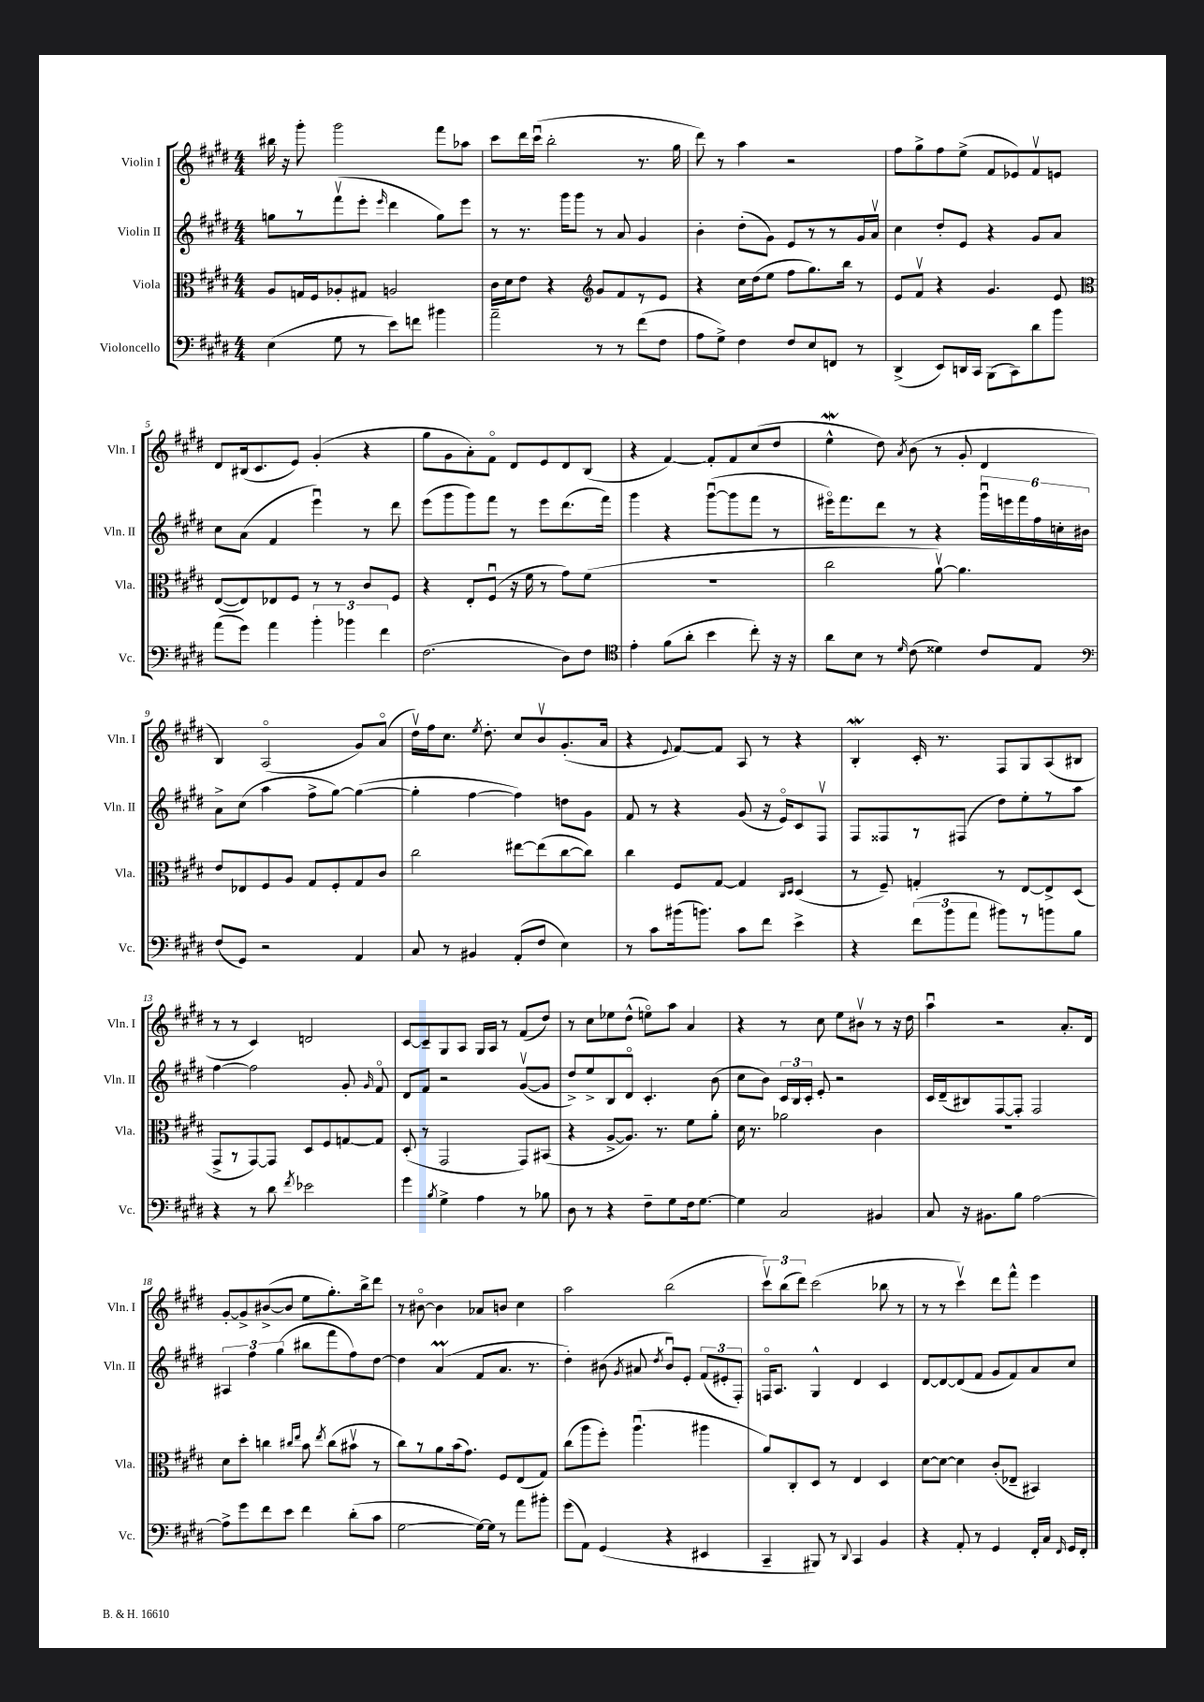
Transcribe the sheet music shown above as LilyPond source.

<<
\new StaffGroup <<
\new Staff = "s0" \with { instrumentName = "Violin I" shortInstrumentName = "Vln. I" } {
    \clef treble \key e \major \numericTimeSignature \time 4/4
    \autoBeamOff bis''16 r16 gis'''8-. gis'''2 fis'''8[ aes''8] |
    cis'''8[ dis'''16 cis'''16]\downbow( b''2-. r8. gis''16 |
    dis'''8) r8 a''4 r2 |
    fis''8[ gis''8-> fis''8 e''8]->( fis'8[ ees'8) fis'8\upbow e'8] |
    dis'8[ bis16( cis'8. e'8]) gis'4-.( r4 |
    gis''8[ gis'8 a'8-.) fis'8]\flageolet dis'8[ e'8 dis'8 b8]( |
    r4 fis'4~) fis'8[-. fis'8 cis''8( dis''8] |
    e''4-^\mordent dis''8) \acciaccatura { a'8 } b'8( r8 gis'8-. dis'4 |
    b4) a2\flageolet( gis'8[) a'8]\flageolet( |
    dis''16[\upbow) fis''16 cis''8.] \acciaccatura { e''8 } dis''8.-. cis''8[ b'8\upbow gis'8.-.( a'16] |
    r4 \appoggiatura { e'8 } fis'8[~) fis'8] a8 r8 r4 |
    b4-.\mordent cis'16-. r8. fis8[ gis8 a8( bis8] |
    r8 r8 cis'4) d'2 |
    cis'8[~ cis'8-- gis8 a8] gis16[ a16] r8 fis'8[( dis''8]) |
    r8 cis''8[ ees''8 dis''8]-^( e''8[\flageolet) a''8] a'4 |
    r4 r8 cis''8 e''8[ bis'8]\upbow r8 r16 dis''16 |
    a''4\downbow r2 a'8.[-. dis'16] |
    gis'8[~-. gis'8-> bis'8~->( bis'8] e''8[ gis''8.-.) b''16-> dis'''8] |
    r8 bis'8~\flageolet bis'4 aes'8[ b'8] cis''4 |
    a''2 b''2( |
    \tuplet 3/2 { cis'''8[\upbow) b''8( dis'''8]) } cis'''2( bes''8 r8 |
    r8 r8 cis'''4\upbow) dis'''8[ fis'''8]-^ e'''4 \bar "|." |
}
\new Staff = "s1" \with { instrumentName = "Violin II" shortInstrumentName = "Vln. II" } {
    \clef treble \key e \major \numericTimeSignature \time 4/4
    \autoBeamOff g''8[ r8 fis'''8\upbow( e'''8]-. \grace { e'''16 } dis'''4 g''8[) e'''8] |
    r8 r8. gis'''16[ gis'''8] r8 a'8 gis'4 |
    b'4-. dis''8[-.( gis'8]) e'8[ r8 r8 gis'16 a'16]\upbow |
    cis''4 dis''8[-. e'8] r4 gis'8[ a'8] |
    cis''8[ a'8]( fis'4 e'''4\downbow) r8 dis'''8 |
    e'''8[( gis'''8 gis'''8) fis'''8] r8 e'''8[ dis'''8.( fis'''16]) |
    gis'''4 r4 gis'''8[~\downbow( gis'''8 fis'''8] r8 |
    eis'''16[\flageolet) fis'''8. dis'''8] r8 r4 \tuplet 6/4 { gis'''16[\downbow e'''16 fis'''16 fis''16 c''16-. bis'16] } |
    a'8[-> cis''8]( a''4 fis''8[-> gis''8]~) gis''4~( |
    gis''4-. fis''4~ fis''4) d''8[ gis'8] |
    fis'8 r8 r4 gis'8( r16 e'16[\flageolet) cis'8 fis8]\upbow |
    fis8[ fisis8 r8 fis8]( dis''8[) e''8-. r8 a''8] |
    fis''4~ fis''2 gis'8-. \grace { gis'16 } fis'8\flageolet |
    dis'8[ fis'8] r2 gis'8[~\upbow( gis'8] |
    dis''8[->) e''8-> b8 dis'8]\flageolet cis'4.-. b'8( |
    cis''8[ b'8]) \tuplet 3/2 { cis'16[ b16 cis'16]-. } e'8-. r2 |
    cis'16[ dis'16--( bis8) fis8~ fis8]-. fis2 |
    \tuplet 3/2 { ais4 fis''4 gis''4( } bis''8[ fis'''8 fis''8) dis''8]~ |
    dis''4 a'4\prall( fis'8[ a'8.] r8. |
    dis''4-.) bis'8( \acciaccatura { gis'8 } ais'8 \acciaccatura { dis''8 } bis'8[\downbow) e'8]-. \tuplet 3/2 { fis'8[( eis'8-. fis8]-.) } |
    f16[\flageolet a8.] gis4-^ dis'4 cis'4 |
    dis'8[~ dis'8~ dis'8( fis'8] gis'8[ fis'8) a'8 cis''8] \bar "|." |
}
\new Staff = "s2" \with { instrumentName = "Viola" shortInstrumentName = "Vla." } {
    \clef alto \key e \major \numericTimeSignature \time 4/4
    \autoBeamOff a8[ g16 fis16 aes8-. gis8] a2 |
    cis'16[ dis'16 e'8] r4 \clef treble gis'8[ fis'8 r8 e'8] |
    r4 cis''16[ dis''16( e''8] fis''8[ gis''8.) b''16] r8 |
    e'8[ fis'8]\upbow r4 gis'4. e'8 |
    \clef alto e8[~( e8) ees8 fis8] r8 r8 cis'8[ fis8] |
    r4 e8[-. fis8]\downbow( r16 fis'16 r8 gis'8[) fis'8]( |
    R1 |
    cis''2 a'8~\upbow) a'4. |
    e'8[ ees8 fis8 a8] gis8[ fis8-. gis8 cis'8] |
    cis''2 eis''8[~ eis''8( cis''8~ cis''8]) |
    cis''4 fis8[ gis8]~ gis4 \grace { cis16[ dis16] } dis4( |
    r8 fis8--) g4-. r8 e8[~ e8-> dis8]( |
    gis,8[-> r8 gis,8~) gis,8] dis8[ fis8 g8~ g8] |
    dis8-.( r8 gis,2 gis,8[) bis,8]( |
    r4 a8[~-> a8.]) r8. fis'8[ a'8]-. |
    dis'16 r8. aes'2 cis'4 |
    R1 |
    dis'8[ dis''8]-. c''4 \grace { cis''16[ e''16] } b'8 \acciaccatura { e''8 } cis''8[( bis'8]\upbow r8 |
    cis''8[) r8 a'8 b'16( gis'8.]) fis8[ e8( gis8]) |
    cis''8[( a''8 fis''8]-.) a''4.\downbow( ais''4 |
    a'8[) cis8-. dis8] r8 e4 dis4 |
    dis'8[~ dis'8]~ dis'4 cis'8[-.( ees8]-- bis,4) \bar "|." |
}
\new Staff = "s3" \with { instrumentName = "Violoncello" shortInstrumentName = "Vc." } {
    \clef bass \key e \major \numericTimeSignature \time 4/4
    \autoBeamOff e4( gis8 r8 e'8[) f'8] bis'4 |
    a'2-- r8 r8 fis'8[( fis8] |
    a8[ gis8]->) fis4 fis8[ e8 f,8] r8 |
    dis,4->( e,8[) d,16 cis,16] b,,8[( cis,8) dis'8 b'8] |
    a'8[( gis'8]) a'4 \tuplet 3/2 { b'4-. bes'4 fis'4 } |
    fis2.( dis8[) fis8] |
    \clef tenor e'4-. fis'8[( a'8]-. b'4 cis''8-.) r16 r16 |
    a'8[ b8] r8 \grace { dis'16 } cis'8( disis'4) cis'8[ e8] |
    \clef bass fis8[( gis,8]) r2 a,4 |
    cis8 r8 bis,4 a,8[-.( fis8] e4) |
    r8 cis'8[ bis'16( b'8.]) cis'8[ fis'8] e'4-> |
    r4 \tuplet 3/2 { fis'8[( b'8 a'8] } bis'8[) r8 b'8 b8] |
    r4 r8 dis'8 \acciaccatura { fis'8 } ees'2 |
    gis'4 \acciaccatura { b8 } gis4-> a4 r8 bes8 |
    dis8 r8 r4 fis8[-- gis8 fis16 gis8.]~ |
    gis4 cis2 bis,4 |
    cis8 r16 bis,8.[ b8] a2~ |
    a8[-> gis'8 fis'8 e'8] fis'4 dis'8[-.( cis'8] |
    gis2~ gis16[~) gis16] r8 a'8[ bis'8]-. |
    gis'8[( a,8]) gis,4( r4 eis,4 |
    cis,4-- bis,,8) r8 \appoggiatura { dis,8 } cis,4 b,4 |
    r4 a,8-. r8 gis,4 fis,16[-. cis16] \grace { fis,16 } gis,16[ fis,16]-. \bar "|." |
}
>>
>>
